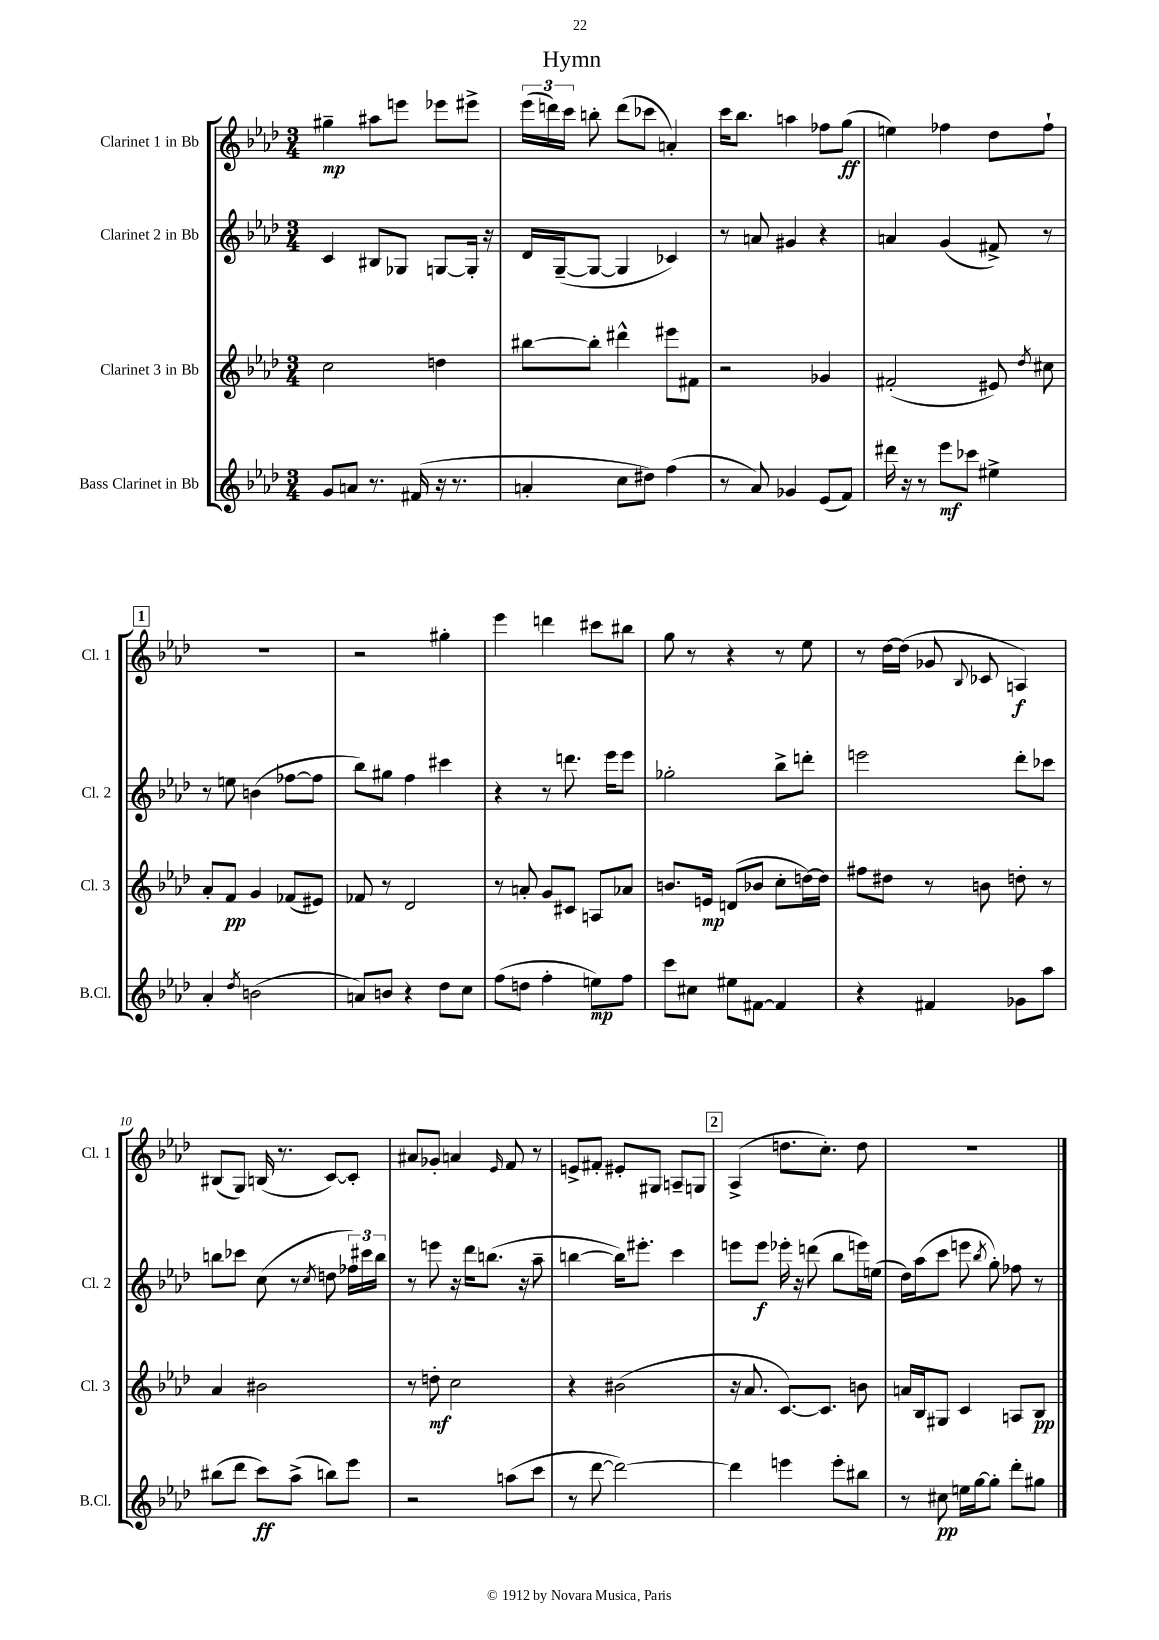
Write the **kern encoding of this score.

**kern	**dynam	**kern	**dynam	**kern	**dynam	**kern	**dynam
*part4	*part4	*part3	*part3	*part2	*part2	*part1	*part1
*staff4	*staff4	*staff3	*staff3	*staff2	*staff2	*staff1	*staff1
*I"Bass Clarinet in Bb	*	*I"Clarinet 3 in Bb	*	*I"Clarinet 2 in Bb	*	*I"Clarinet 1 in Bb	*
*I'B.Cl.	*	*I'Cl. 3	*	*I'Cl. 2	*	*I'Cl. 1	*
*clefG2	*	*clefG2	*	*clefG2	*	*clefG2	*
*k[b-e-a-d-]	*	*k[b-e-a-d-]	*	*k[b-e-a-d-]	*	*k[b-e-a-d-]	*
*M3/4	*	*M3/4	*	*M3/4	*	*M3/4	*
=1	=1	=1	=1	=1	=1	=1	=1
8g/L	.	2cc\	.	4c/	.	4gg#X~\	mp
8an/J	.	.	.	.	.	.	.
8.r	.	.	.	8B#X/L	.	8aa#X\L	.
.	.	.	.	8G-X/J	.	8eeen\J	.
(16f#X/	.	.	.	.	.	.	.
16r	.	4ddn\	.	[8Gn/L	.	8eee-X\L	.
8.r	.	.	.	.	.	.	.
.	.	.	.	16G'/Jk]	.	8eee#X^\J	.
.	.	.	.	16r	.	.	.
=2	=2	=2	=2	=2	=2	=2	=2
4an'/	.	[8bb#X\L	.	16d-/LL	.	(24eee-\LL	.
.	.	.	.	.	.	24dddn\)	.
.	.	.	.	([16G~/J	.	.	.
.	.	.	.	.	.	24ccc\JJ	.
.	.	8bb#'\J]	.	8G/J_	.	8bbn'\	.
8cc\L	.	4ddd#X^^\	.	4G/]	.	(8ddd\L	.
8dd#X\J)	.	.	.	.	.	8ccc-X\J	.
(4ff\	.	8eee#X\L	.	4c-X/)	.	4an'/)	.
.	.	8f#X\J	.	.	.	.	.
=3	=3	=3	=3	=3	=3	=3	=3
8r	.	2r	.	8r	.	16ccc\KL	.
.	.	.	.	.	.	8.bb-\J	.
8a-/)	.	.	.	8an/	.	.	.
4g-X/	.	.	.	4g#X/	.	4aan\	.
(8e-/L	.	4g-X/	.	4r	.	8ff-X\L	.
8f/J)	.	.	.	.	.	(8gg\J	ff
=4	=4	=4	=4	=4	=4	=4	=4
16ddd#X\	.	(2f#X'/	.	4an/	.	4een\)	.
16r	.	.	.	.	.	.	.
8r	.	.	.	.	.	.	.
8eee-\L	mf	.	.	(4g/	.	4ff-X\	.
8ccc-X\J	.	.	.	.	.	.	.
4ee#X^\	.	8e#X/)	.	8f#X^/)	.	8dd-\L	.
.	.	8qdd-/	.	.	.	.	.
.	.	8cc#X\	.	8r	.	8ff-`\J	.
!!LO:LB:g=z
!!LO:REH:place=s1:t=1
=5	=5	=5	=5	=5	=5	=5	=5
4a-'/	.	8a-'/L	.	8r	.	2.r	.
.	.	8f/J	pp	8een\	.	.	.
8qdd-/	.	.	.	.	.	.	.
(2bn\	.	4g/	.	(4bn\	.	.	.
.	.	(8f-X/L	.	[8ff-X\L	.	.	.
.	.	8e#X/J)	.	8ff-\J]	.	.	.
=6	=6	=6	=6	=6	=6	=6	=6
8an/L)	.	8f-X/	.	8bb-\L)	.	2r	.
8bn/J	.	8r	.	8gg#X\J	.	.	.
4r	.	2d-/	.	4ff\	.	.	.
8dd-\L	.	.	.	4ccc#X\	.	4gg#X'\	.
8cc\J	.	.	.	.	.	.	.
=7	=7	=7	=7	=7	=7	=7	=7
(8ff\L	.	8r	.	4r	.	4eee-\	.
8ddn\J	.	8an'/	.	.	.	.	.
4ff'\	.	8g/L	.	8r	.	4dddn\	.
.	.	8c#X/J	.	8.dddn\	.	.	.
8een\L)	mp	8An/L	.	.	.	8ccc#X\L	.
.	.	.	.	16eee-\KL	.	.	.
8ff\J	.	8a-X/J	.	8eee-\J	.	8bb#X\J	.
=8	=8	=8	=8	=8	=8	=8	=8
8ccc\L	.	8.bn/L	.	2gg-X'\	.	8gg\	.
8cc#X\J	.	.	.	.	.	8r	.
.	.	16en/Jk	mp	.	.	.	.
8ee#X\L	.	(8dn/L	.	.	.	4r	.
[8f#X\J	.	8b-X/J	.	.	.	.	.
4f#/]	.	8cc'\L	.	8bb-^\L	.	8r	.
.	.	[16ddn\L)	.	8dddn'\J	.	8ee-\	.
.	.	16dd\JJ]	.	.	.	.	.
=9	=9	=9	=9	=9	=9	=9	=9
4r	.	8ff#X\L	.	2eeen\	.	8r	.
.	.	8dd#X\J	.	.	.	[16dd-\LL	.
.	.	.	.	.	.	(16dd-\JJ]	.
4f#X/	.	8r	.	.	.	8g-X/	.
.	.	.	.	.	.	8qqB-/	.
.	.	8bn\	.	.	.	8c-X/	.
8g-X\L	.	8ddn'\	.	8ddd-'\L	.	4An/)	f
8aa-\J	.	8r	.	8ccc-X\J	.	.	.
!!LO:LB:g=z
=10	=10	=10	=10	=10	=10	=10	=10
(8bb#X\L	.	4a-/	.	8bbn\L	.	(8B#X/L	.
8ddd-\J	.	.	.	8ccc-X\J	.	8G/J)	.
8ccc\L)	ff	2b#X\	.	(8cc\	.	(16Bn/	.
.	.	.	.	.	.	8.r	.
(8aa-^\J	.	.	.	8r	.	.	.
.	.	.	.	8qcc/	.	.	.
8bbn\L)	.	.	.	8ddn\	.	[8c/L)	.
8eee-\J	.	.	.	24ff-X\LL)	.	8c'/J]	.
.	.	.	.	24ccc#X\	.	.	.
.	.	.	.	24bb\JJ	.	.	.
=11	=11	=11	=11	=11	=11	=11	=11
2r	.	8r	.	8r	.	8a#X/L	.
.	.	8ddn'\	mf	8eeen\	.	8g-X'/J	.
.	.	2cc\	.	16r	.	4an/	.
.	.	.	.	16ddd-\KL	.	.	.
.	.	.	.	(8.bbn\J	.	.	.
.	.	.	.	.	.	16qqe-/	.
(8aan\L	.	.	.	.	.	8f/	.
.	.	.	.	16r	.	.	.
8ccc\J	.	.	.	8aa-~\	.	8r	.
=12	=12	=12	=12	=12	=12	=12	=12
8r	.	4r	.	[4bbn\	.	8en^/L	.
[8ddd-\	.	.	.	.	.	8f#X'/J	.
2ddd-\_)	.	(2b#X\	.	16bb\KL])	.	8e#X'/L	.
.	.	.	.	8.eee#X'\J	.	.	.
.	.	.	.	.	.	8G#X/J	.
.	.	.	.	4ccc\	.	8An~/L	.
.	.	.	.	.	.	8Gn/J	.
!!LO:REH:place=s1:t=2
=13	=13	=13	=13	=13	=13	=13	=13
4ddd-\]	.	16r	.	8eeen\L	.	(4A-^/	.
.	.	8.a-/	.	.	.	.	.
.	.	.	.	8eee\J	f	.	.
4eeen\	.	[8.c/L)	.	16eee-X'\	.	8.ddn\L	.
.	.	.	.	16r	.	.	.
.	.	.	.	(8dddn\	.	.	.
.	.	8.c/J]	.	.	.	8.cc'\J)	.
8eee'\L	.	.	.	8bb-\L	.	.	.
8bb#X\J	.	8bn\	.	16eeen\L)	.	8dd\	.
.	.	.	.	(16een\JJ	.	.	.
=14	=14	=14	=14	=14	=14	=14	=14
8r	.	16an/LL	.	16dd-\LL)	.	2.r	.
.	.	16B-/J	.	(16aa-\J	.	.	.
8cc#X\	pp	8G#X/J	.	8ccc\J	.	.	.
16een\LL	.	4c/	.	8eeen\	.	.	.
[16gg\J	.	.	.	.	.	.	.
.	.	.	.	8qbb-/	.	.	.
8gg'\J]	.	.	.	8gg'\)	.	.	.
8ddd-'\L	.	8An/L	.	8ff-X\	.	.	.
8gg#X\J	.	8B-/J	pp	8r	.	.	.
==	==	==	==	==	==	==	==
*-	*-	*-	*-	*-	*-	*-	*-
